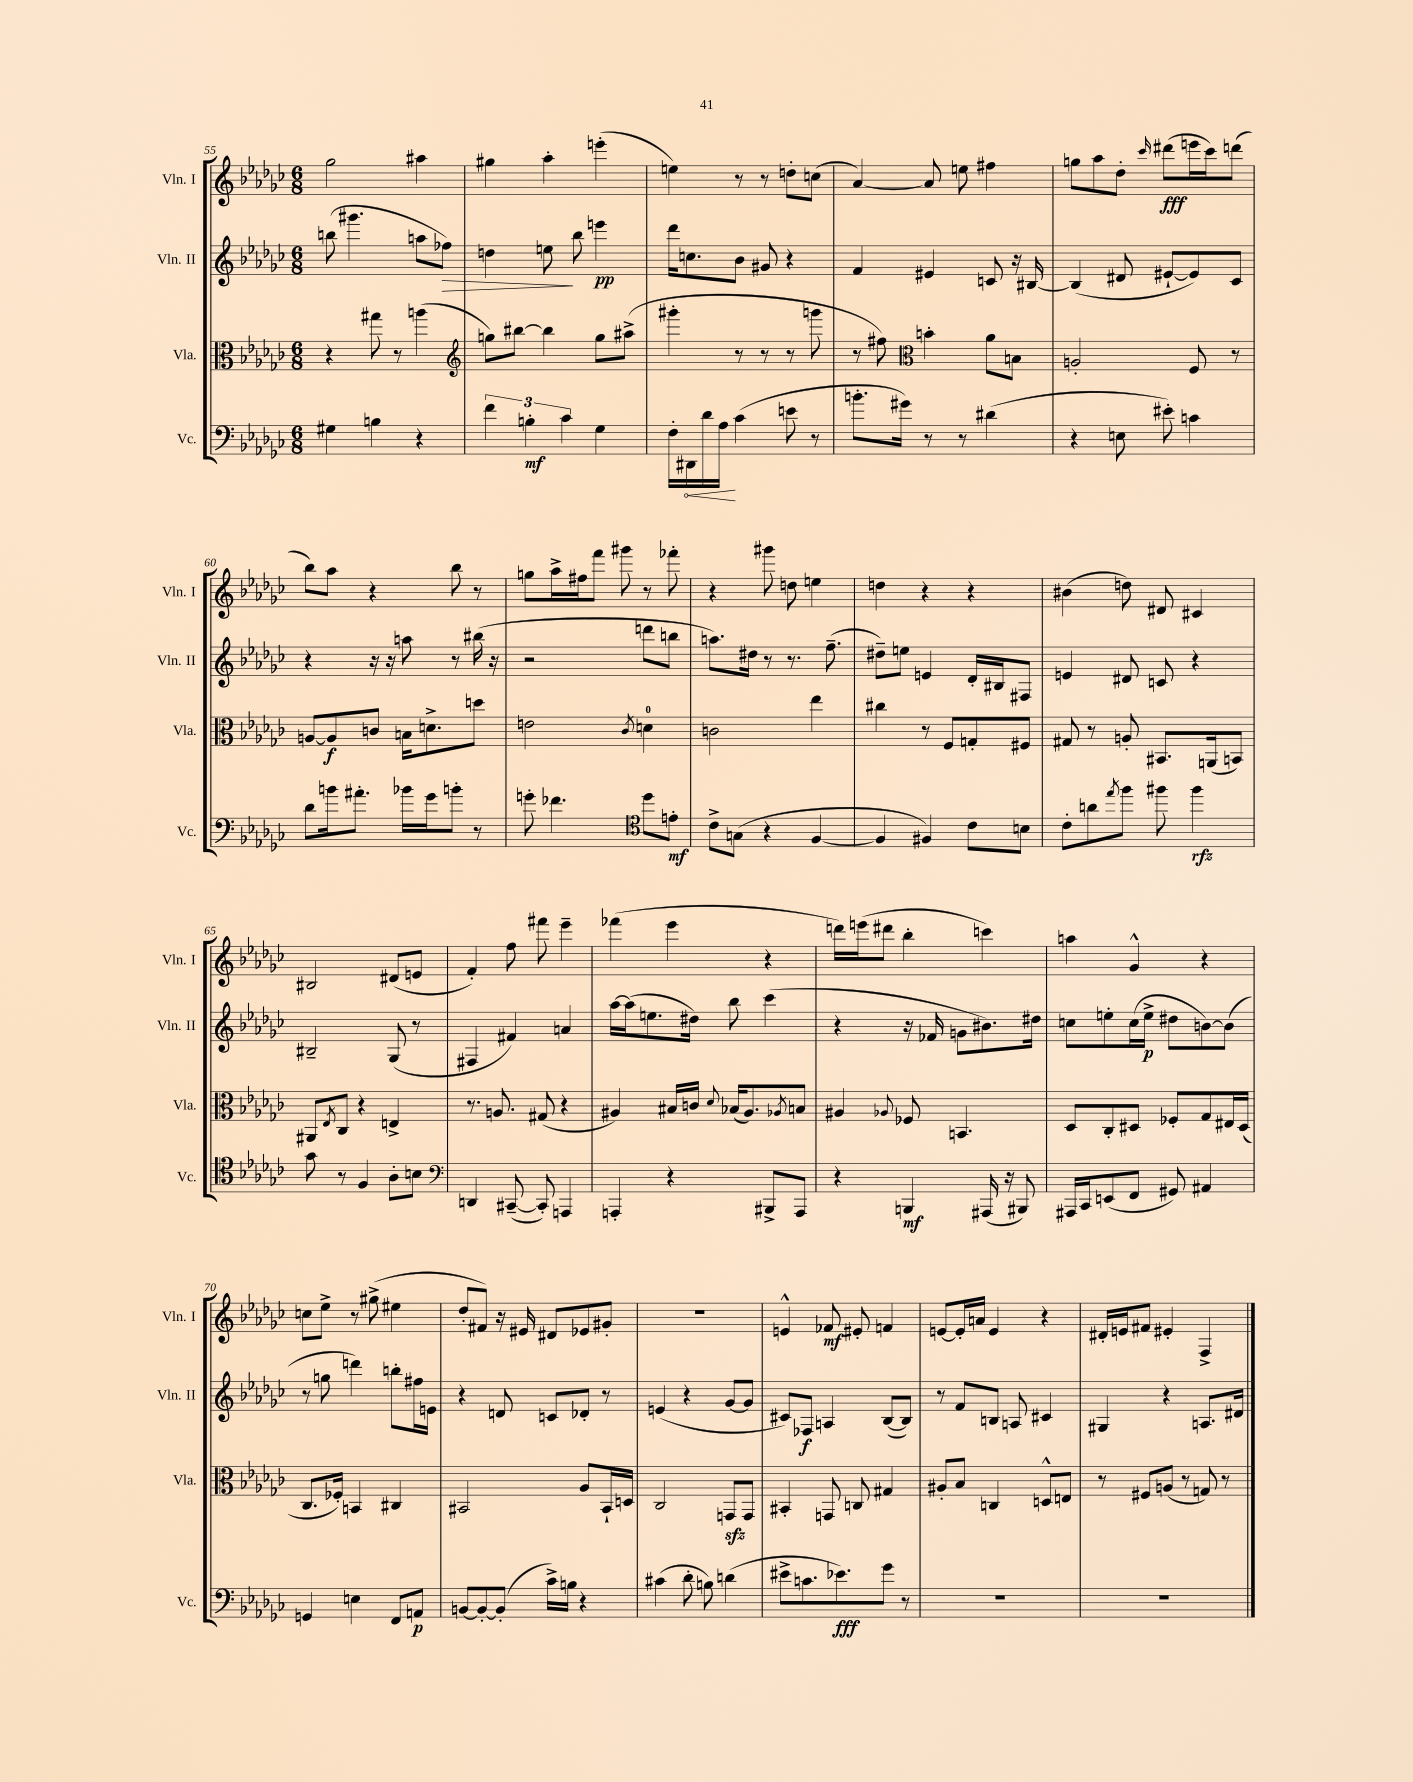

**kern	**dynam	**kern	**dynam	**kern	**dynam	**kern	**dynam
*part4	*part4	*part3	*part3	*part2	*part2	*part1	*part1
*staff4	*staff4	*staff3	*staff3	*staff2	*staff2	*staff1	*staff1
*I"Vc.	*	*I"Vla.	*	*I"Vln. II	*	*I"Vln. I	*
*I'Vc.	*	*I'Vla.	*	*I'Vln. II	*	*I'Vln. I	*
*clefF4	*	*clefC3	*	*clefG2	*	*clefG2	*
*k[b-e-a-d-g-c-]	*	*k[b-e-a-d-g-c-]	*	*k[b-e-a-d-g-c-]	*	*k[b-e-a-d-g-c-]	*
*M6/8	*	*M6/8	*	*M6/8	*	*M6/8	*
=55	=55	=55	=55	=55	=55	=55	=55
4G#X\	.	4r	.	(8bbn\	.	2gg-\	.
.	.	.	.	4.ggg#X\	.	.	.
4Bn\	.	8gg#X\	.	.	.	.	.
.	.	8r	.	.	.	.	.
4r	.	(4aan\	.	8aan\L	.	4aa#X\	.
!	!	!	!	!	!LO:HP:b	!	!
.	.	.	.	8ff-X\J)	>	.	.
=56	=56	=56	=56	=56	=56	=56	=56
*	*	*clefG2	*	*	*	*	*
6f\	.	8ggn\L)	.	4ddn\	.	4gg#X\	.
.	.	[8bb#X\J	.	.	.	.	.
6Bn'\	mf	.	.	.	.	.	.
.	.	4bb#\]	.	8een\	.	4aa-'\	.
6c-\	.	.	.	.	.	.	.
.	.	.	.	8bb-\	]	.	.
4G-\	.	8gg\L	.	4eeen\	pp	(4eeen'\	.
.	.	(8aa#X^\J	.	.	.	.	.
=57	=57	=57	=57	=57	=57	=57	=57
16F'\LL	.	4ggg#X'\	.	16ddd-\KL	.	4een\)	.
!	!LO:HP:b	!	!	!	!	!	!
16DD#X\	<	.	.	8.ccn\	.	.	.
16d-\	.	.	.	.	.	.	.
16A-\JJ	.	.	.	.	.	.	.
(4c-\	[	8r	.	8b-\J	.	8r	.
.	.	8r	.	8g#X/	.	8r	.
8en\	.	8r	.	4r	.	8ddn'\L	.
8r	.	8gggn\	.	.	.	(8ccn\J	.
=58	=58	=58	=58	=58	=58	=58	=58
8.bn'\L	.	8r	.	4f/	.	[4a-/)	.
.	.	8ff#X\)	.	.	.	.	.
16g#X\Jk)	.	.	.	.	.	.	.
*	*	*clefC3	*	*	*	*	*
8r	.	4bn'\	.	4e#X/	.	8a-/]	.
8r	.	.	.	.	.	8een\	.
(4d#X\	.	8a-\L	.	8cn/	.	4ff#X\	.
.	.	8Bn\J	.	16r	.	.	.
.	.	.	.	[16B#X/	.	.	.
=59	=59	=59	=59	=59	=59	=59	=59
4r	.	2An'/	.	(4B#/]	.	8ggn\L	.
.	.	.	.	.	.	8aa-\	.
8En\	.	.	.	8d#X/	.	8dd-'\J	.
.	.	.	.	.	.	16qqccc-/	.
8e#X'\)	.	.	.	[8e#X`/L	.	(8ddd#X\L	fff
4cn\	.	8F/	.	8e#/])	.	16eeen\L	.
.	.	.	.	.	.	16ccc-\J)	.
.	.	8r	.	8c-/J	.	(8dddn\J	.
!!LO:LB:g=z
=60	=60	=60	=60	=60	=60	=60	=60
8d-\L	.	[8An/L	.	4r	.	8bb-\L)	.
16bn\k	.	8A/]	f	.	.	8aa-\J	.
8.a#X'\J	.	.	.	.	.	.	.
.	.	8cn/J	.	16r	.	4r	.
.	.	.	.	16r	.	.	.
16b-X\LL	.	16Bn\KL	.	8aan\	.	.	.
16g-\J	.	8.dn^\	.	.	.	.	.
8bn'\J	.	.	.	8r	.	8bb-\	.
8r	.	8ddn\J	.	(16bb#X\	.	8r	.
.	.	.	.	16r	.	.	.
=61	=61	=61	=61	=61	=61	=61	=61
8gn'\	.	2en\	.	2r	.	8ggn\L	.
4.f-X\	.	.	.	.	.	16aa-^\L	.
.	.	.	.	.	.	16ff#X\J	.
.	.	.	.	.	.	8fff\J	.
.	.	.	.	.	.	8ggg#X\	.
*clefC4	*	*	*	*	*	*	*
.	.	8qc-/	.	.	.	.	.
8dd-\L	.	4dn\	.	8dddn\L	.	8r	.
8en'\J	mf	.	.	8bbn\J	.	8fff-X'\	.
=62	=62	=62	=62	=62	=62	=62	=62
8c-^\L	.	2cn\	.	8.aan\L)	.	4r	.
(8Gn\J	.	.	.	.	.	.	.
.	.	.	.	16dd#X\Jk	.	.	.
4r	.	.	.	8r	.	8ggg#X\	.
.	.	.	.	8.r	.	8ddn\	.
[4F/	.	4ee-\	.	.	.	4een\	.
.	.	.	.	(8.ff~\	.	.	.
=63	=63	=63	=63	=63	=63	=63	=63
4F/]	.	4cc#X\	.	8dd#X~\L)	.	4ddn\	.
.	.	.	.	8een\J	.	.	.
4F#X/)	.	8r	.	4en/	.	4r	.
.	.	8F/L	.	.	.	.	.
8c-\L	.	8Gn'/	.	16d-'/LL	.	4r	.
.	.	.	.	16B#X/J	.	.	.
8Bn\J	.	8F#X/J	.	8F#X/J	.	.	.
=64	=64	=64	=64	=64	=64	=64	=64
8c-'\L	.	8G#X/	.	4en/	.	(4b#X\	.
8an\	.	8r	.	.	.	.	.
8qee-/	.	.	.	.	.	.	.
8ff\J	.	8An'/	.	8d#X/	.	8ddn\)	.
8ff#X\	.	8.BB#X/L	.	8cn/	.	8d#X/	.
4ff#\	rfz	.	.	4r	.	4c#X/	.
.	.	(16AAn/k	.	.	.	.	.
.	.	8BBn/J)	.	.	.	.	.
!!LO:LB:g=z
=65	=65	=65	=65	=65	=65	=65	=65
8g-\	.	8AA#X/L	.	2B#X~/	.	2B#X/	.
.	.	8qE-/	.	.	.	.	.
8r	.	8C-/J	.	.	.	.	.
4F/	.	4r	.	.	.	.	.
8A-'\L	.	4En^/	.	(8G-/	.	(8d#X/L	.
8Bn\J	.	.	.	8r	.	8en/J	.
=66	=66	=66	=66	=66	=66	=66	=66
*clefF4	*	*	*	*	*	*	*
4DDn/	.	8.r	.	4F#X/	.	4f'/)	.
.	.	8.An/	.	.	.	.	.
([8CC#X~/	.	.	.	4f#X/)	.	8ff\	.
8CC#'/])	.	(8G#X/	.	.	.	8fff#X\	.
4AAAn/	.	4r	.	4an/	.	4eee-~\	.
=67	=67	=67	=67	=67	=67	=67	=67
4AAAn'/	.	4A#X/)	.	[16aa-\LL	.	(4fff-X\	.
.	.	.	.	(16aa-\J]	.	.	.
.	.	.	.	8.een\	.	.	.
4r	.	16B#X/LL	.	.	.	4eee-\	.
.	.	16cn/JJ	.	16dd#X\Jk)	.	.	.
.	.	8qqd-/	.	.	.	.	.
.	.	(16B-X/KL	.	8bb-\	.	.	.
.	.	8.A#/)	.	.	.	.	.
8BBB#X^/L	.	.	.	(4ccc-\	.	4r	.
.	.	8qA-X/	.	.	.	.	.
8AAA/J	.	8Bn/J	.	.	.	.	.
=68	=68	=68	=68	=68	=68	=68	=68
4r	.	4A#X/	.	4r	.	16dddn\LL)	.
.	.	.	.	.	.	(16eeen\J	.
.	.	.	.	.	.	8ddd#X\J	.
.	.	8qqA-X/	.	.	.	.	.
4BBBn/	mf	8F-X/	.	16r	.	4bb-'\	.
.	.	.	.	16f-X/	.	.	.
.	.	4.BBn/	.	8gn\L	.	.	.
(16AAA#X/	.	.	.	8.b#X\)	.	4cccn\)	.
16r	.	.	.	.	.	.	.
8BBB#X/)	.	.	.	.	.	.	.
.	.	.	.	16dd#X\Jk	.	.	.
=69	=69	=69	=69	=69	=69	=69	=69
16AAA#X/LL	.	8D-/L	.	8ccn\L	.	4aan\	.
16CC-/J	.	.	.	.	.	.	.
(8EEn/	.	8C-'/	.	8een'\	.	.	.
8FF/J	.	8D#X/J	.	(16cc\L	.	4g-^^/	.
.	.	.	.	16ee^\JJ	p	.	.
8GG#X/)	.	8F-X'/L	.	8dd#X\L	.	.	.
4AA#X/	.	8G-/	.	[8bn\)	.	4r	.
.	.	16E#X/L	.	(8b\J]	.	.	.
.	.	(16D#/JJ	.	.	.	.	.
!!LO:LB:g=z
=70	=70	=70	=70	=70	=70	=70	=70
4GGn/	.	8.C-/L	.	8r	.	8ccn\L	.
.	.	.	.	8ggn\	.	8ee-^\J	.
.	.	16F-X'/Jk)	.	.	.	.	.
4En\	.	4BBn/	.	4dddn\)	.	8r	.
.	.	.	.	.	.	(8gg#X^\	.
8FF/L	.	4C#X/	.	8bbn'\L	.	4ee#X\	.
8AAn/J	p	.	.	16ff#X\L	.	.	.
.	.	.	.	16en\JJ	.	.	.
=71	=71	=71	=71	=71	=71	=71	=71
[8BBn/L	.	2BB#X/	.	4r	.	8dd-'/L	.
8BB'/_	.	.	.	.	.	8f#X/J)	.
(8BB'/J]	.	.	.	8dn/	.	16r	.
.	.	.	.	.	.	16e#X/	.
16c-^\LL)	.	.	.	8cn/L	.	8d#X/L	.
16Bn\JJ	.	.	.	.	.	.	.
4r	.	8A-/L	.	8d-X'/J	.	8e-X/	.
.	.	16BB#`/L	.	8r	.	8g#X'/J	.
.	.	16Dn/JJ	.	.	.	.	.
=72	=72	=72	=72	=72	=72	=72	=72
(4c#X\	.	2C-/	.	(4en/	.	2.r	.
8d-'\	.	.	.	4r	.	.	.
8Bn\)	.	.	.	.	.	.	.
(4dn\	.	8GGnzz/L	.	[8g-/L	.	.	.
.	.	8GG/J	.	8g-/J]	.	.	.
=73	=73	=73	=73	=73	=73	=73	=73
8e#X^\L	.	4BB#X'/	.	8c#X/L)	.	4en^^/	.
8.cn\	.	.	.	8F-X/J	f	.	.
.	.	8GGn/	.	4An/	.	8f-X/	mf
8.e-X\)	fff	.	.	.	.	.	.
.	.	8Cn/	.	.	.	8e#X'/	.
8g-\J	.	4G#X/	.	([8B-/L	.	4fn/	.
8r	.	.	.	8B-/J])	.	.	.
=74	=74	=74	=74	=74	=74	=74	=74
2.r	.	8A#X'/L	.	8r	.	[8en/L	.
.	.	8B-/J	.	8f/L	.	16e'/L]	.
.	.	.	.	.	.	16an/JJ	.
.	.	4Cn/	.	8Bn/J	.	4e/	.
.	.	.	.	8An/	.	.	.
.	.	8Dn^^/L	.	4c#X/	.	4r	.
.	.	8En/J	.	.	.	.	.
=75	=75	=75	=75	=75	=75	=75	=75
2.r	.	8r	.	4G#X/	.	16d#X'/LL	.
.	.	.	.	.	.	16en/J	.
.	.	8F#X/L	.	.	.	8f#X/J	.
.	.	(8An/J	.	4r	.	4e#X'/	.
.	.	8r	.	.	.	.	.
.	.	8Gn/)	.	8.An/L	.	4F^/	.
.	.	8r	.	.	.	.	.
.	.	.	.	16d#X/Jk	.	.	.
==	==	==	==	==	==	==	==
*-	*-	*-	*-	*-	*-	*-	*-
